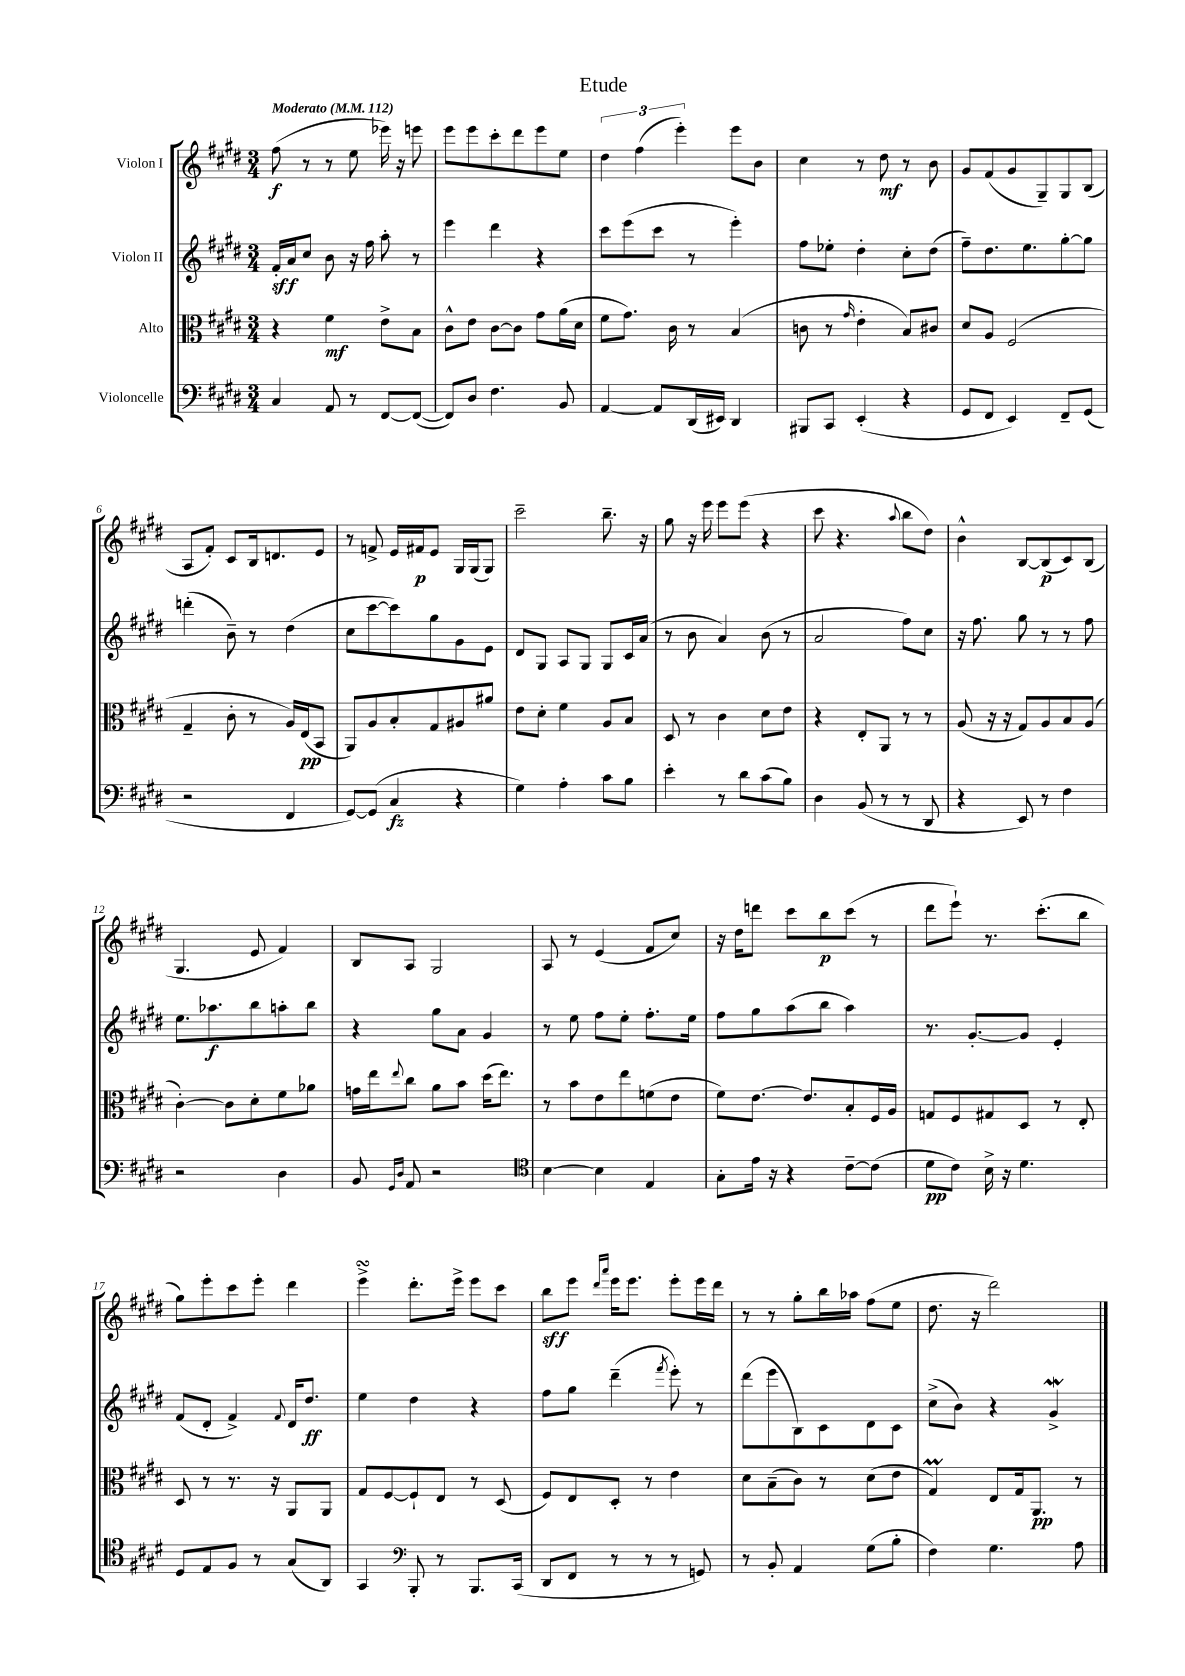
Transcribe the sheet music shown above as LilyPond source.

\header { title = "Etude" }
<<
\new StaffGroup <<
\new Staff = "s0" \with { instrumentName = "Violon I" } {
    \clef treble \key e \major \numericTimeSignature \time 3/4 \tempo "Moderato" 4 = 112
    fis''8\f( r8 r8 e''8 ees'''16) r16 e'''8 |
    e'''8 e'''8 cis'''8-. dis'''8 e'''8 e''8 |
    \tuplet 3/2 { dis''4 fis''4( e'''4-.) } e'''8 b'8 |
    cis''4 r8 dis''8\mf r8 b'8 |
    gis'8 fis'8( gis'8 gis8--) gis8 b8( |
    a8 fis'8-.) cis'8 b16 d'8. e'8 |
    r8 f'8-> e'16 fis'16\p e'8 gis16 gis16( gis8) |
    cis'''2-- b''8.-- r16 |
    gis''8 r16 e'''16 e'''8 e'''8( r4 |
    cis'''8 r4. \appoggiatura { a''8 } b''8 dis''8) |
    b'4-^ b8~ b8\p( cis'8) b8( |
    gis4. e'8 fis'4) |
    b8 a8 gis2 |
    a8 r8 e'4( fis'8 cis''8) |
    r16 dis''16 d'''8 cis'''8 b''8\p cis'''8( r8 |
    dis'''8 e'''8-!) r8. cis'''8.-.( b''8 |
    gis''8) e'''8-. cis'''8 e'''8-. dis'''4 |
    e'''4->\turn dis'''8.-. e'''16-> e'''8 cis'''8 |
    b''8\sff e'''8 \grace { dis'''16 a'''16 } e'''16 e'''8. e'''8-. e'''16 dis'''16 |
    r8 r8 gis''8-. b''16 aes''16 fis''8( e''8 |
    dis''8. r16 dis'''2) \bar "|." |
}
\new Staff = "s1" \with { instrumentName = "Violon II" } {
    \clef treble \key e \major \numericTimeSignature \time 3/4
    fis'16-.\sff a'16 cis''8 b'8 r16 fis''16 a''8-. r8 |
    e'''4 dis'''4 r4 |
    cis'''8 e'''8( cis'''8 r8 e'''4-.) |
    fis''8 ees''8-. dis''4-. cis''8-. dis''8( |
    fis''8--) dis''8. e''8. gis''8~-. gis''8 |
    d'''4-.( b'8--) r8 dis''4( |
    cis''8 cis'''8~ cis'''8) gis''8 gis'8 e'8 |
    dis'8 gis8 a8 gis8 gis8 cis'16 a'16( |
    r8 b'8 a'4) b'8( r8 |
    a'2 fis''8) cis''8 |
    r16 fis''8. gis''8 r8 r8 fis''8 |
    e''8. aes''8.\f b''8 a''8-. b''8 |
    r4 gis''8 a'8 gis'4 |
    r8 e''8 fis''8 e''8-. fis''8.-. e''16 |
    fis''8 gis''8 a''8( b''8 a''4) |
    r8. gis'8.~-. gis'8 e'4-. |
    fis'8( dis'8-. fis'4->) \appoggiatura { fis'8 } dis'16 dis''8.\ff |
    e''4 dis''4 r4 |
    fis''8 gis''8 dis'''4--( \acciaccatura { fis'''8 } e'''8-.) r8 |
    dis'''8( e'''8 b8) cis'8 dis'8 cis'8 |
    cis''8->( b'8) r4 gis'4->\mordent \bar "|." |
}
\new Staff = "s2" \with { instrumentName = "Alto" } {
    \clef alto \key e \major \numericTimeSignature \time 3/4
    r4 fis'4\mf e'8-> b8 |
    cis'8-^ e'8 cis'8~ cis'8 gis'8 a'16( dis'16 |
    fis'8 gis'8.) cis'16 r8 b4( |
    c'8 r8 \grace { gis'16 } e'4-. b8) cis'8 |
    dis'8 a8 fis2( |
    gis4-- cis'8-. r8 a16) e16\pp( b,8 |
    a,8) a8 b8-. gis8 ais8 ais'8 |
    e'8 dis'8-. fis'4 a8 b8 |
    dis8 r8 cis'4 dis'8 e'8 |
    r4 e8-. a,8 r8 r8 |
    a8( r16 r16 gis8) a8 b8 a8( |
    cis'4~-.) cis'8 dis'8-. fis'8 aes'8 |
    g'16 e''16 \appoggiatura { e''8 } cis''8 a'8 b'8 dis''16( e''8.) |
    r8 b'8 e'8 e''8 f'8( e'8 |
    fis'8) e'8.~ e'8. b8-. fis16 a16 |
    g8 fis8 gis8 dis8 r8 e8-. |
    dis8 r8 r8. r16 a,8 a,8 |
    gis8 fis8~ fis8-! e8 r8 dis8( |
    fis8) e8 dis8-. r8 e'4 |
    dis'8 b8--( cis'8) r8 dis'8( e'8 |
    gis4\prall) e8 gis16 a,8.\pp r8 \bar "|." |
}
\new Staff = "s3" \with { instrumentName = "Violoncelle" } {
    \clef bass \key e \major \numericTimeSignature \time 3/4
    cis4 a,8 r8 fis,8~ fis,8~( |
    fis,8) dis8 fis4. b,8 |
    a,4~ a,8 dis,16( eis,16) dis,4 |
    bis,,8 cis,8 e,4-.( r4 |
    gis,8 fis,8 e,4) fis,8-- gis,8( |
    r2 fis,4 |
    gis,8~) gis,8( cis4\fz r4 |
    gis4) a4-. cis'8 b8 |
    e'4-. r8 dis'8 cis'8( b8) |
    dis4 b,8( r8 r8 dis,8 |
    r4 e,8) r8 fis4 |
    r2 dis4 |
    b,8 \grace { gis,16 dis16 } a,8 r2 |
    \clef tenor b4~ b4 e4 |
    gis8-. e'16 r16 r4 cis'8~-- cis'8( |
    dis'8\pp cis'8) b16-> r16 dis'4. |
    dis8 e8 fis8 r8 gis8( a,8) |
    gis,4 \clef bass b,,8-. r8 b,,8. cis,16( |
    dis,8 fis,8 r8 r8 r8 g,8) |
    r8 b,8-. a,4 gis8( b8-. |
    fis4) gis4. a8 \bar "|." |
}
>>
>>
